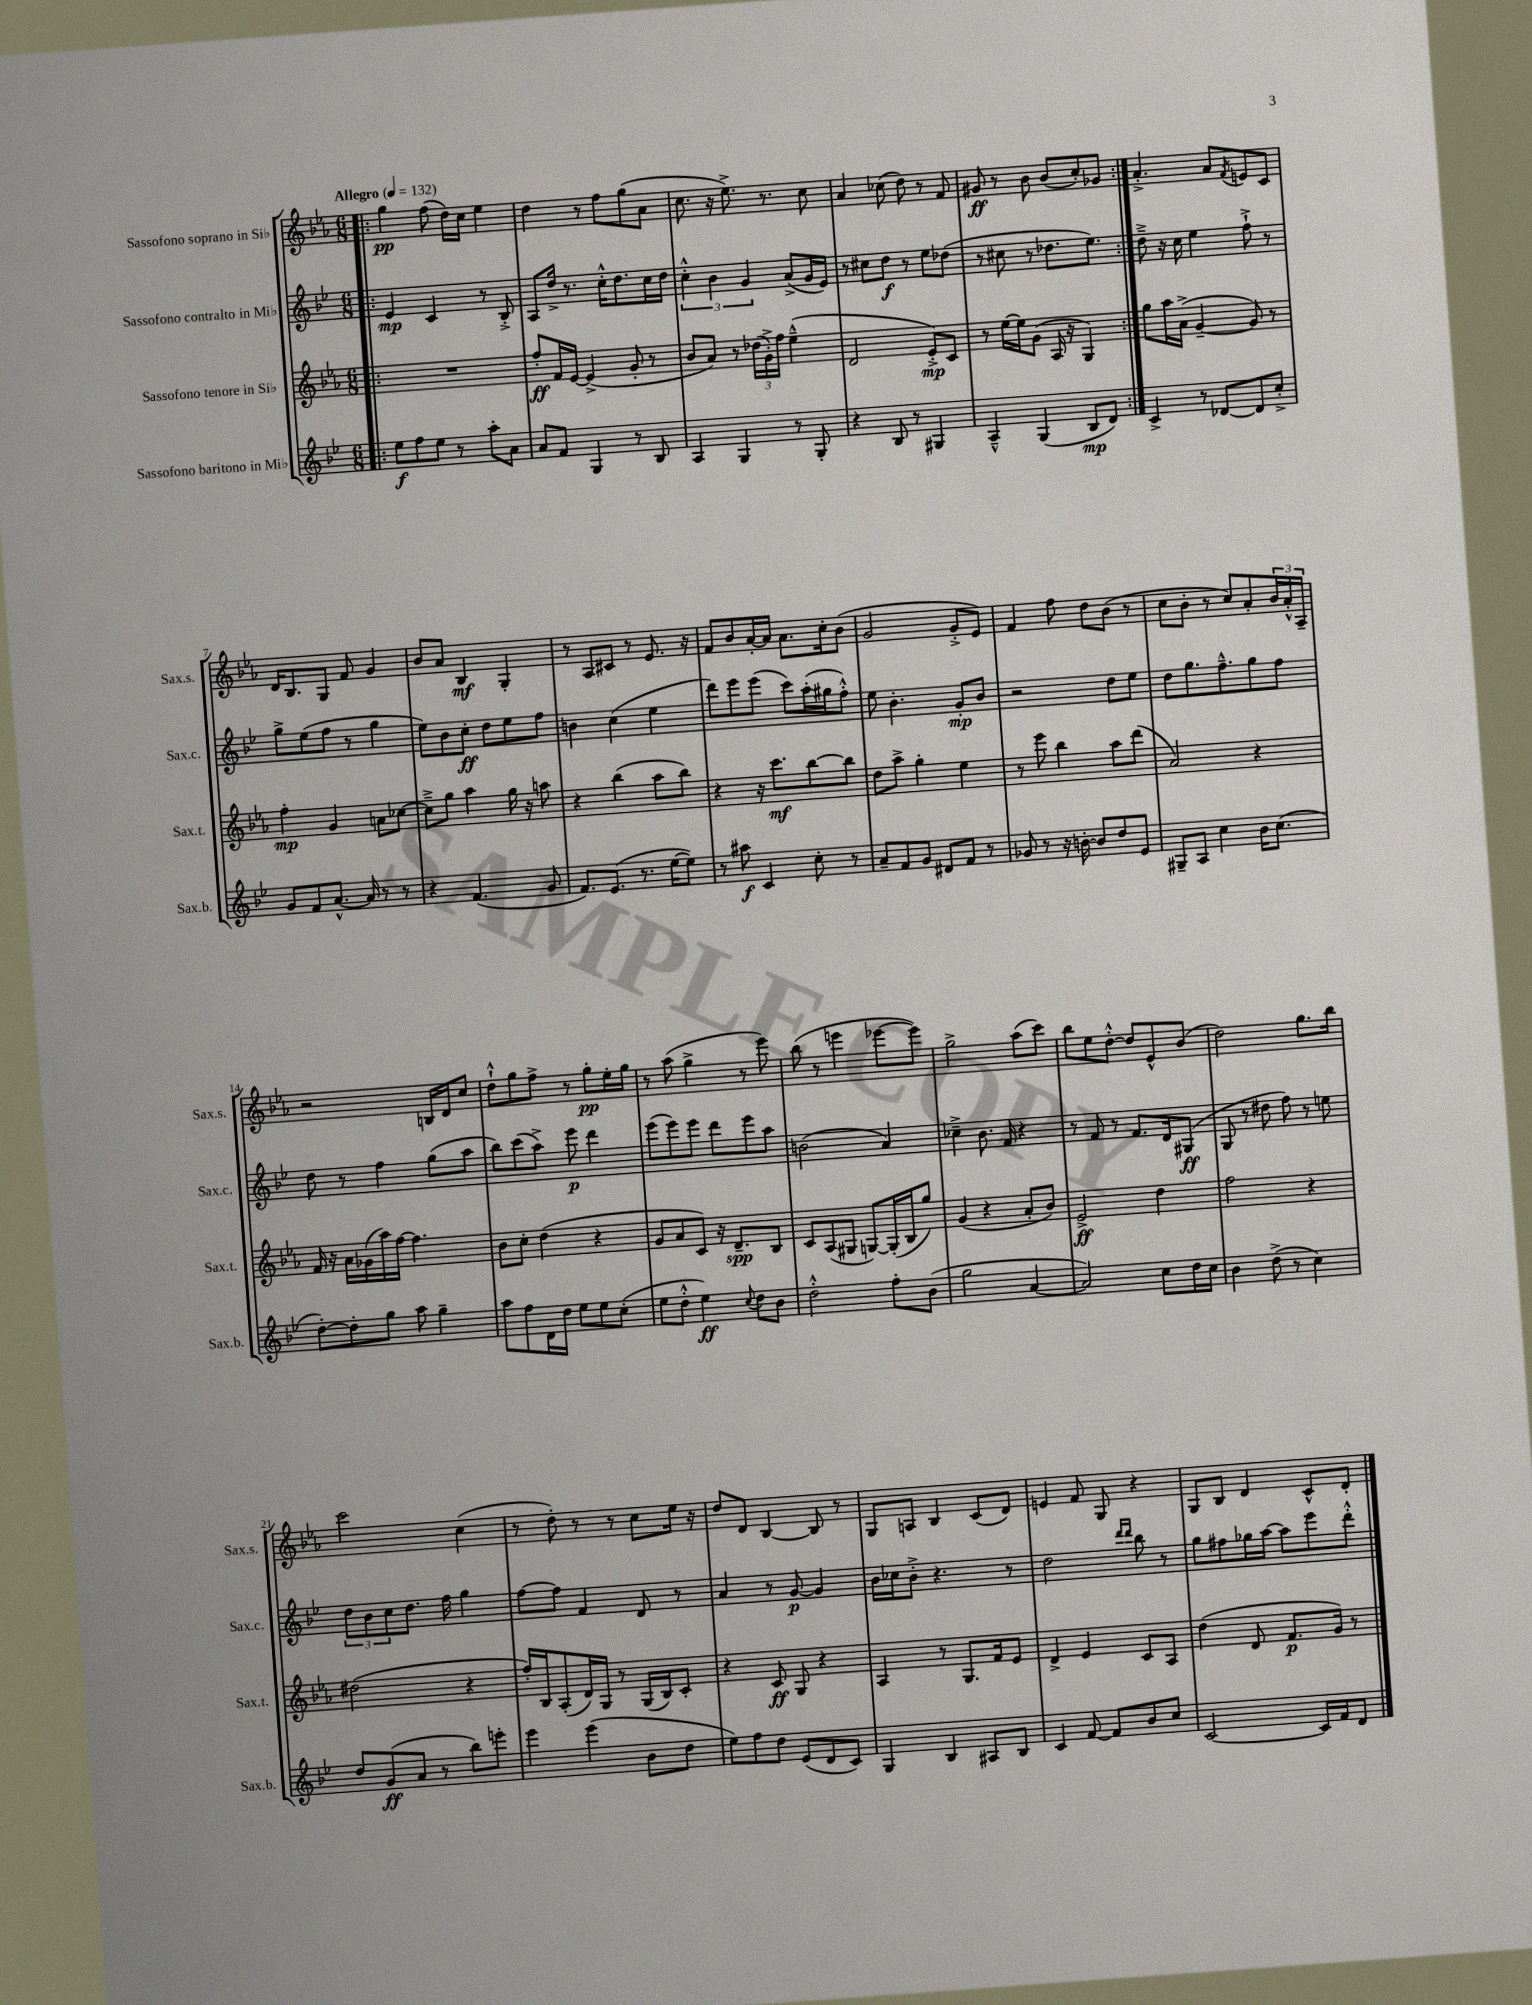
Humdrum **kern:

**kern	**kern	**kern	**kern
*staff4	*staff3	*staff2	*staff1
*clefG2	*clefG2	*clefG2	*clefG2
*k[b-e-]	*k[b-e-a-]	*k[b-e-]	*k[b-e-a-]
*M6/8	*M6/8	*M6/8	*M6/8
*MM132	*MM132	*MM132	*MM132
=!|:	=!|:	=!|:	=!|:
8ee-\L	2.r	4e-/	4gg\
8ff\	.	.	.
8ee-\J	.	4c/	(8ff\
8r	.	.	16dd\LL)
.	.	.	16cc\JJ
8aa'\L	.	8r	4ee-\
8a\J	.	8B-'^/	.
=	=	=	=
8a/L	8ff'/L	8A/L	4dd\
8f/J	16f/L	16dd^/Jk	.
.	[16e-/JJ	8.r	.
4G/	(4e-^/]	.	8r
.	.	16cc'^^\LK	8ff\L
.	.	8.dd\	.
8r	8g'/	.	(8gg\
8B-/	8r	16cc\L	8a-\J
.	.	16dd\JJ	.
=	=	=	=
4A/	8b-/L	6cc'^^\	8.cc\
.	8a-/J)	.	.
.	.	6b-\	.
.	.	.	16r
4G/	8r	.	8.ee-^\)
.	.	6g/	.
.	(24dd-\LL	.	.
.	24g'^\)	.	.
.	.	.	8.r
.	24ff\JJ	.	.
8r	(4ee-~^^\	(8a^/L	.
8G'/	.	16g/L	8cc\
.	.	16e-/JJ)	.
=	=	=	=
4r	2d/	8r	4a-/
.	.	8cc#\L	.
8B-/	.	8dd\J	(8cc-\
8r	.	8r	8dd\)
4G#/	8e-'^/L)	8ee-\L	8r
.	8c/J	(8dd-\J	8f/
=	=	=	=
4A~^^/	8r	8r	8g#/
.	[16ee-\LL	8cc#\	8r
.	16ee-\]J	.	.
(4G/	(8g\J	8r	8b-\
.	16A-/	8.dd-\L	(8b-/L
.	16r	.	.
8B-/L	4G/)	.	8cc'/)
.	.	8.ee-\J)	.
8d/J)	.	.	8g-/J
=:|!	=:|!	=:|!	=:|!
4c^/	8gg\L	8dd~^\	4.a-'^/
.	16aa-\L	16r	.
.	(16a-^\JJ	16cc\	.
8r	[4g~/	4ee-\	.
[8d-/L	.	.	8a-/L
.	.	.	8qf/
8d-/]	8g/])	8ff`^\	8e/
8cc'^/J	8r	8r	8c/J
=	=	=	=
8g/L	4ff'\	8gg^\L	16d/LK
.	.	.	8.B-/
8f/	.	(8ee-\	.
[8.a^^/J	4g/	8ff\J	8G/J
.	.	8r	8f/
16a/]	.	.	.
8r	8a\L	4gg\	4g/
8r	[8cc-\J	.	.
=	=	=	=
4r	8cc-~^\]L	8ee-\L)	8b-/L
.	8gg\J	8b-\	8a-/J
(4.f/	4aa-\	8cc'\J	4B-/
.	.	8dd\L	.
.	16gg\	8ee-\	4G'/
.	16r	.	.
8g/	8aa\	8ff\J	.
=	=	=	=
8.f/L)	4r	4b\	8r
.	.	.	8A-/L
(8.e-/J	.	.	.
.	(4bb-\	(4cc\	8c#/J
8.r	.	.	8r
.	8aa-\L	4ee-\	8.e-/
[16ee-\LK	.	.	.
8ee-\]J)	8bb-\J)	.	.
.	.	.	16r
=	=	=	=
8r	4r	8ddd\L)	8f/L
8aa#\	.	8eee-\	8b-/
4c/	16r	(8eee-\J	[16a-'/L
.	8.ccc\L	.	16a-/]JJ
.	.	8ccc\L)	8.a-\L
8cc'\	[8bb-\	(16aa'\L	.
.	.	16gg#\J	16cc'\k
8r	8bb-\]J	8ff'^^\J)	(8b-\J
=	=	=	=
8a~/L	8dd\L	8ee-\	2g/
8f/	8aa-^\J	4.b-'\	.
8g/J	4gg'\	.	.
8d#/L	.	.	.
8f/J	4ee-\	8g'/L	8g'^/L
8r	.	8b-/J	8e-/J)
=	=	=	=
8g-/	8r	2r	4f/
8r	8eee-\	.	.
16r	4bb-\	.	8ff\
[16b'\	.	.	.
8b/]L	.	.	8dd\L
8dd/	8aa-\L	8dd\L	(8b-\J
8e-/J	(8ddd\J	8ee-\J	8r
=	=	=	=
8G#~/L	2a-/)	8dd\L	8cc\L
8A/J	.	8.gg\	8b-'\J
4cc\	.	.	8r
.	.	8.ff~^^\	.
.	.	.	8cc/L)
16b-\LK	4r	8gg\	8a-'/
(8.cc\J	.	.	.
.	.	8ff\J	24b-/L
.	.	.	24a-'^^/
.	.	.	24A-~/JJ
=	=	=	=
[8dd'\L)	16f/	8dd\	2r
.	16r	.	.
8dd'\]	16a-\LL	8r	.
.	(16g-\	.	.
8gg\J	16aa-\)	4ff\	.
.	[16ff\JJ	.	.
8aa\	4.ff\]	.	.
4gg~\	.	(8gg\L	16B/LL
.	.	.	16d/J
.	.	8aa\J	8cc/J
=	=	=	=
8aa\L	8b-\L	8bb-\L)	8dd`^^\L
8ff\	8cc'\J	(8ccc\	8gg\
16d\L	(4dd\	8aa^\J)	8ff^\J
16dd\JJ	.	.	.
8ee-\L	.	8eee-\	8r
8ee-\	4r	4ddd\	8gg'\L
(8cc'\J	.	.	16ee-'\L
.	.	.	16gg\JJ
=	=	=	=
8ee-\L	8g/L	(8eee-\L	8r
8dd'^^\J	8a-/	8eee-\)	(8aa-\
4ee-\)	8c/J)	8eee-\J	4gg^\
.	16r	8ddd\L	.
.	8.d~/L	.	.
8qqcc/	.	.	.
8dd\L	.	8eee-\	8r
8b-\J	8B-/J	8aa\J	8eee-\)
=	=	=	=
2dd'^^\	8c/L	(2b\	(8bb-\
.	(8A-/	.	8r
.	8G#/J	.	4eee\
.	[8G/L)	.	.
8ff'\L	(16G'/]L	4a/)	[8eee-\L
.	16B-/J	.	.
(8b-\J	8gg/J)	.	8eee-\]J)
=	=	=	=
2gg\	(4g/	4cc-~^\	2gg^\
.	4r	8.b-\	.
.	.	16f/	.
[4a/	8a-'/L	4r	(8aa-\L
.	8b-/J)	.	8ccc\J)
=	=	=	=
2a/])	2e-^/	8r	8bb-\L
.	.	8f/	8ee-\
.	.	8r	[8dd'^^\J
.	.	8.f/L	8dd/]L
8cc\L	4dd\	.	8e-^^/
.	.	16d/k	.
16dd\L	.	(8G#/J	(8b-/J
16cc\JJ	.	.	.
=	=	=	=
4b-\	2ff\	8G/	2dd\)
.	.	8r	.
(8dd^\	.	8dd#\	.
8r	.	8ff\)	.
4cc\)	4r	8r	8.gg\L
.	.	8ee\	.
.	.	.	16bb-\Jk
=	=	=	=
8dd/L	(2dd#\	12dd\L	2ccc\
.	.	12b-\	.
(8g/	.	.	.
.	.	12cc\	.
8a/J	.	8.dd\J	.
8r	.	.	.
.	.	16ff\	.
8bb-\L)	4r	4gg\	(4cc\
8eee'\J	.	.	.
=	=	=	=
4eee-\	16ff'/LL)	[8ff\L	8r
.	16B-/J	.	.
.	(8A-'/	8ff\]J	8dd'\)
(4eee-\	16d/L)	4f/	8r
.	16G/JJ	.	.
.	8r	.	8r
8b-\L	(16G/LL	8d/	8cc\L
.	16B-/J)	.	.
8dd\J	8c'/J	8r	16ee-\Jk
.	.	.	16r
=	=	=	=
8ee-\L)	4r	4a/	8dd/L
8ff\	.	.	8d/J
8dd\J	8c/	8r	[4B-/
(8e-/L	8G/	[8g/	.
8d/	4r	4g/]	8B-/]
8c/J)	.	.	8r
=	=	=	=
4G/	4A-/	16b-\LL	8G/L
.	.	16cc-\J	.
.	.	8b-'^\J	8A/J
4B-/	8r	4.r	4B-/
.	8.G/L	.	.
8A#/L	.	.	(8c/L
.	16f/k	.	.
8B-/J	8e-/J	8r	8d/J)
=	=	=	=
4c/	4d^/	2dd\	4e/
[8f/	4e-/	.	8f/
8f/]L	.	.	8G/
.	.	16qqddd/LL	.
.	.	16qqddd/JJ	.
8b-/	8c/L	8bb-\	4r
8cc/J	8A-/J	8r	.
=	=	=	=
[2c/	(4dd\	8gg\L	8G/L
.	.	8ff#\	8B-/J
.	8d/	16gg-\L	4d/
.	.	[16aa\JJ	.
.	8.f/L	8aa\]L	.
16c/]LL	.	8eee-\	8c^^/L
16f/J	16g/Jk)	.	.
8d/J	8r	8ddd'^^\J	8d'/J
==	==	==	==
*-	*-	*-	*-
